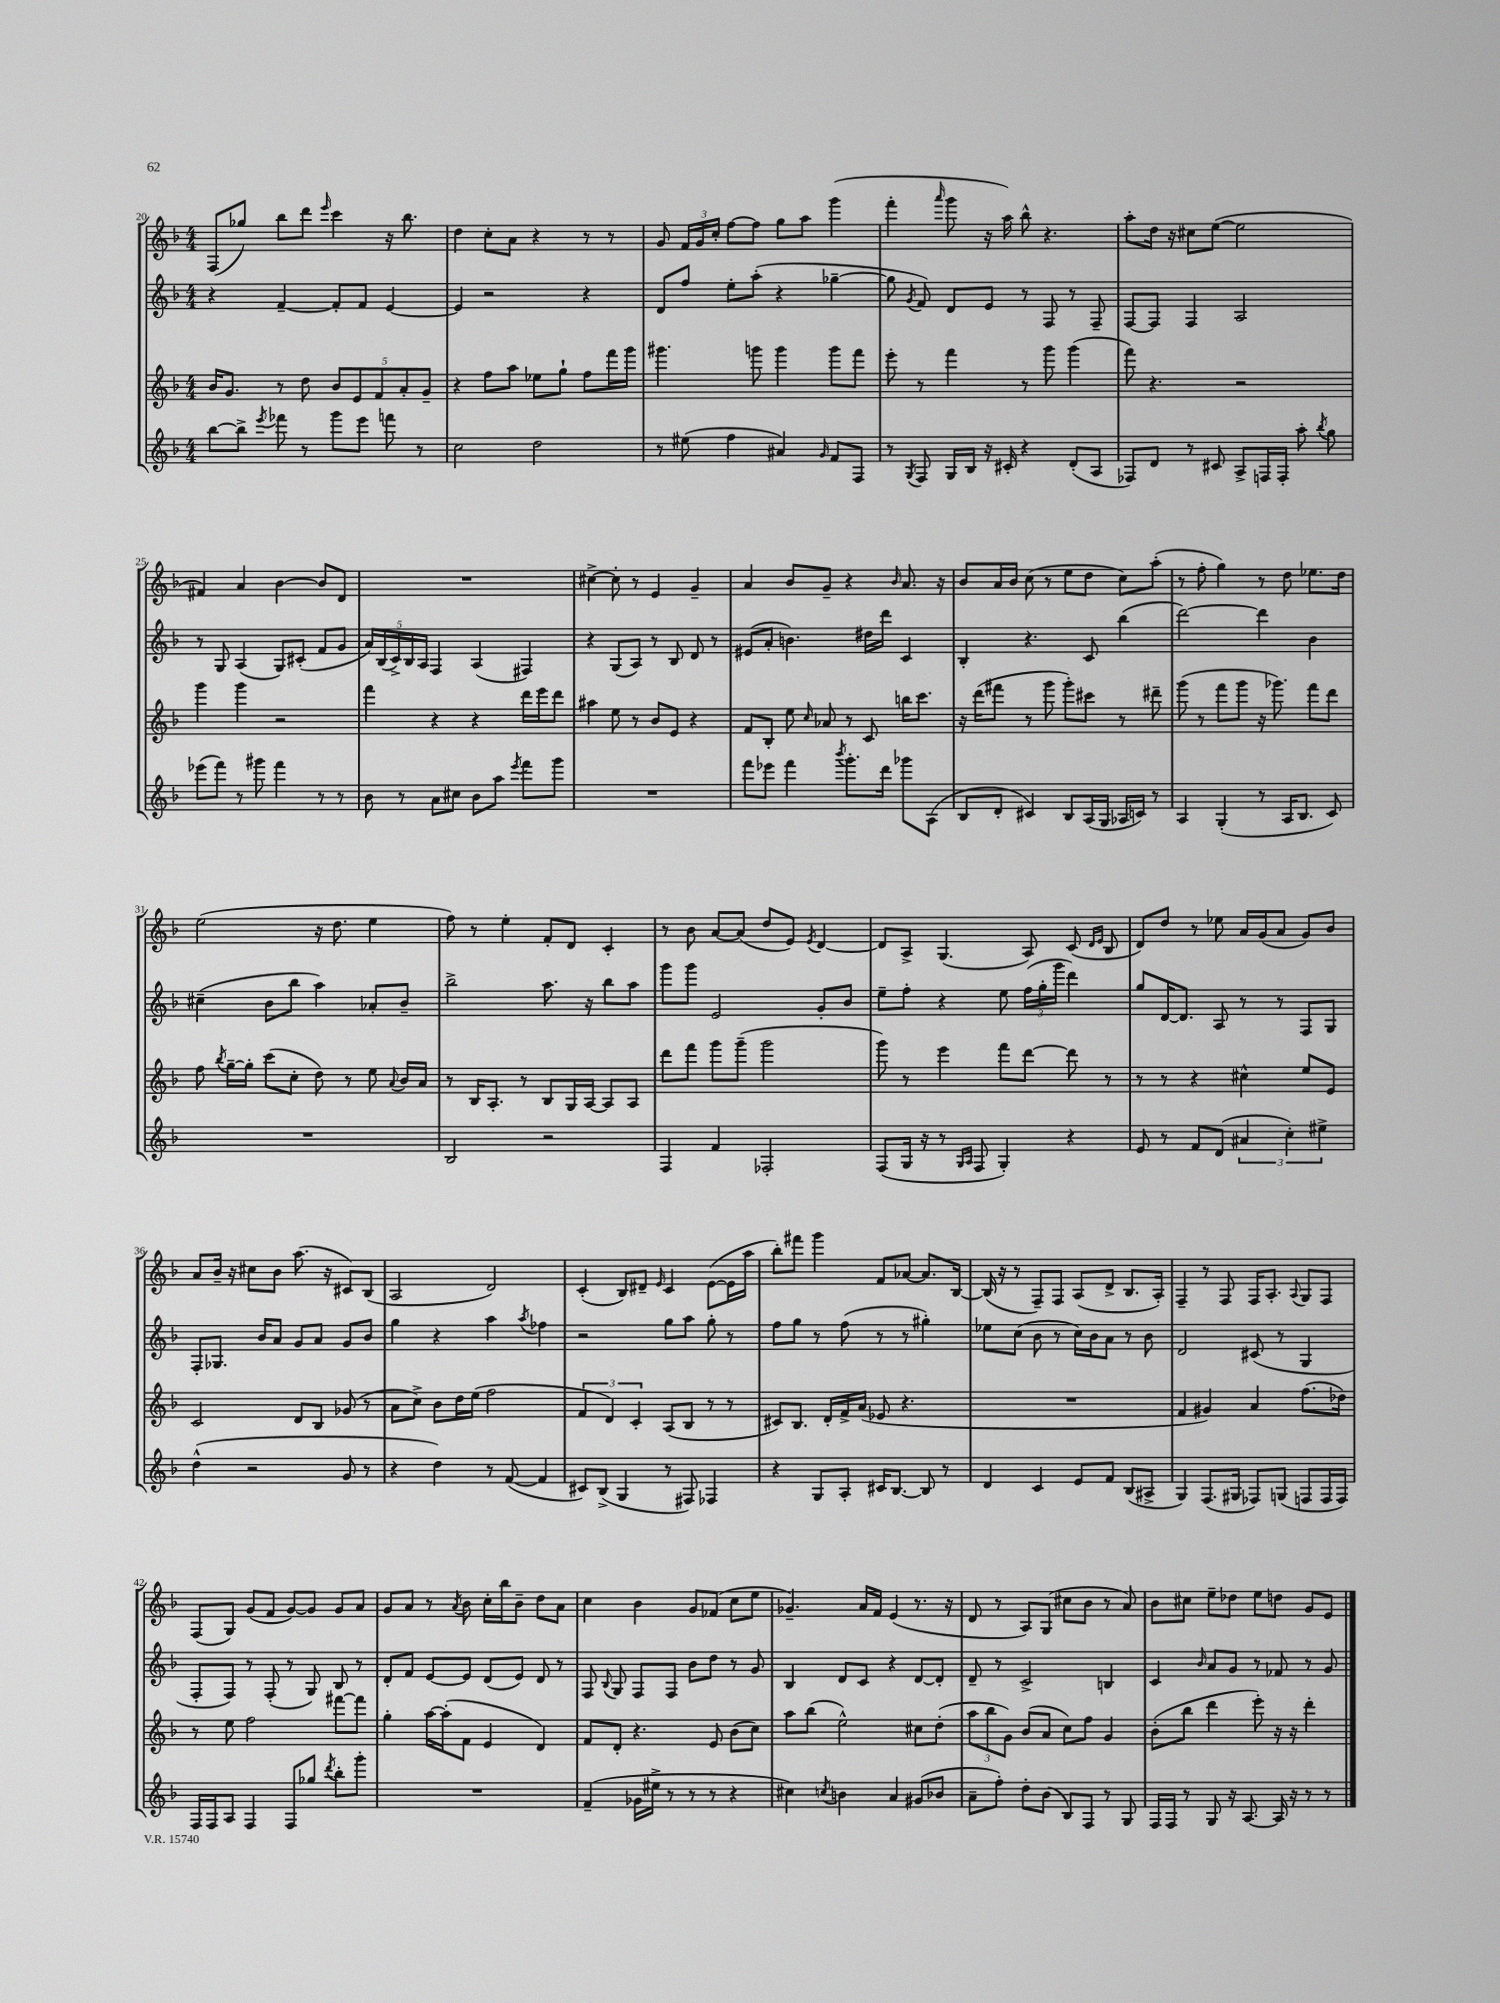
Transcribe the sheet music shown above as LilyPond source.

<<
\new StaffGroup <<
\new Staff = "s0" {
    \clef treble \key f \major \numericTimeSignature \time 4/4
    \autoBeamOff f8[( ges''8]) bes''8[ d'''8] \grace { e'''16 } c'''4 r16 bes''8. |
    d''4 c''8[-. a'8] r4 r8 r8 |
    g'8 \tuplet 3/2 { f'16[ g'16 c''16]-. } f''8[~ f''8] g''8[ a''8] g'''4( |
    f'''4-. \grace { a'''16 } g'''8 r16 a''16) bes''8-^ r4. |
    a''8[-. d''16] r16 cis''8[ e''8]~( e''2 |
    fis'4) a'4 bes'4~ bes'8[ d'8] |
    R1 |
    cis''4~-> cis''8-. r8 e'4 g'4-- |
    a'4 bes'8[ g'8]-- r4 \grace { bes'16 } a'8. r16 |
    bes'8[ a'16 bes'16] c''8( r8 e''8[ d''8] c''8[) a''8]-.( |
    r8 f''8-. g''4) r8 d''8 ees''8.[ d''16] |
    e''2( r16 d''8. e''4 |
    f''8) r8 e''4-. f'8[-. d'8] c'4-. |
    r8 bes'8 a'8[~ a'8]( d''8[ e'8]) \acciaccatura { e'8 } d'4~ |
    d'8[ a8]-> g4.( a8) c'8( \grace { d'16[ e'16] } bes8 |
    d'8[) d''8] r8 ees''8 a'16[ g'16( a'8] g'8[) bes'8] |
    a'8[ bes'16]-- r16 cis''8[ bes'8] a''8.( r16 cis'8[) bes8]( |
    a2 d'2) |
    c'4-.( bes8[) dis'8]-- \grace { e'16 } c'4 e'8[~( e'16 a''16] |
    bes''8[-.) fis'''8] g'''4 f'8[ aes'8]~ aes'8.[ bes16]~ |
    bes16( r16 r8 f8[--) f8] a8[( d'8]-> bes8.[ a16]-.) |
    f4-- r8 f8 f16[ a8.]-. \appoggiatura { a8 } g8[ f8] |
    f8[( g8]) g'8[( f'8] g'8[~) g'8] g'8[ a'8] |
    g'8[ a'8] r8 \acciaccatura { a'8 } bes'8 c''16[-. bes''16 bes'8]-- d''8[ a'8] |
    c''4 bes'4 g'8[ fes'8]( c''8[ e''8] |
    ges'4.--) a'16[ f'16] e'4( r8. r16 |
    d'8 r8 a8[) g8]( cis''8[ bes'8] r8 a'8) |
    bes'8[ cis''8] e''8[-- des''8] e''8[ d''8] g'8[ e'8] \bar "|." |
}
\new Staff = "s1" {
    \clef treble \key f \major \numericTimeSignature \time 4/4
    \autoBeamOff r4 f'4~-- f'8[-. f'8] e'4~ |
    e'4 r2 r4 |
    d'8[ f''8] e''8[-. a''8]-.( r4 ges''4~-- |
    ges''8 \acciaccatura { g'8 } f'8) d'8[ e'8] r8 f8 r8 f8-- |
    f8[~ f8] f4 a2 |
    r8 g8 a4( g8[) cis'8]-.( f'8[ g'8] |
    \tuplet 5/4 { a'16[) bes16( c'16->) bes16 a16] } f4 a4( fis4) |
    r4 g8[( a8]) r8 bes8 d'8 r8 |
    eis'8[( a'8]-. b'4.) dis''16[ d'''16] c'4 |
    bes4-. r4. c'8 bes''4( |
    d'''2~) d'''4 bes'4 |
    cis''4--( bes'8[ bes''8] a''4) aes'8[-. bes'8]-- |
    bes''2-> a''8. r16 bes''8[ a''8] |
    g'''8[ g'''8] e'2 g'8[-. bes'8] |
    e''8[-- f''8]-. r4 e''8 \tuplet 3/2 { f''16[( g''16-. g'''16] } d'''4) |
    g''8[ d'16~ d'8.] a8 r8 r8 f8[ g8] |
    f8[-. ges8.] bes'16[ a'8] g'8[ a'8] g'8[ bes'8] |
    g''4 r4 a''4 \acciaccatura { a''8 } fes''4 |
    r2 g''8[ a''8] g''8-. r8 |
    f''8[ g''8] r8 f''8( r8 r8 gis''4-.) |
    ees''8[ c''8]( bes'8 r8 c''16[) bes'16 a'8] r8 bes'8 |
    d'2 cis'8( r8 g4 |
    f8[-. f8]) r8 f8-.( r8 g8) bes8 r8 |
    d'8[-. f'8] e'8[~ e'8] d'8[( e'8]) d'8 r8 |
    f8 \appoggiatura { bes8 } g8 f8[ f8] bes'8[ d''8] r8 g'8 |
    bes4 d'8[ c'8] r4 d'8[~ d'8]-. |
    d'8-- r8 c'2-> b4 |
    c'4 \grace { bes'16 } a'8[ g'8] r8 fes'8 r8 g'8 \bar "|." |
}
\new Staff = "s2" {
    \clef treble \key f \major \numericTimeSignature \time 4/4
    \autoBeamOff bes'16[ g'8.] r8 d''8 \tuplet 5/4 { bes'8[ e'8 f'8 a'8-. g'8]-- } |
    r4 f''8[ a''8] ees''8[ g''8]-! f''8[ f'''16 g'''16] |
    gis'''4. g'''8 g'''4 g'''8[ f'''8] |
    e'''8-. r8 f'''4 r8 g'''8 g'''4( |
    f'''8) r4. r2 |
    g'''4 g'''4 r2 |
    f'''4 r4 r4 d'''16[ e'''16 d'''8] |
    ais''4 e''8 r8 bes'8[ e'8] r4 |
    f'8[ bes8]-. e''8 \grace { c''16 } aes'8 r8 c'8 b''16[ c'''8.] |
    r16 d'''16[( fis'''8] r8 g'''8 g'''8[-.) cis'''8] r8 dis'''8-- |
    g'''8( r8 f'''8[ g'''8] r16 ges'''8.) f'''8[ d'''8] |
    f''8 \acciaccatura { bes''8 } g''16[~-- g''16]-. c'''8[( c''8]-. d''8) r8 e''8 \appoggiatura { a'8 } bes'16[ a'16] |
    r8 bes16[ a8.]-. r8 bes8[ g16 a16]~ a8[ a8] |
    d'''8[ f'''8] g'''8[ g'''8]--( g'''2 |
    g'''8) r8 e'''4 f'''8[ d'''8]~ d'''8 r8 |
    r8 r8 r4 cis''4-^ e''8[ e'8] |
    c'2 d'8[ bes8] ges'8( r8 |
    a'8[ c''8]->) bes'8[ d''16 e''16]( f''2 |
    \tuplet 3/2 { f'4 d'4) c'4-. } a8[( bes8] r8 r8 |
    cis'8[) bes8.] d'16[-. f'16-> a'16]( ees'8 r4. |
    R1 |
    f'4 gis'4) a'4 f''8.[( des''16]) |
    r8 e''8 f''2 fis'''8[~ fis'''8] |
    g''4-. a''16[~ a''16-.( f'8] e'4 d'4) |
    f'8[ d'8]-. r4. e'8 bes'8[( c''8]) |
    a''8[ bes''8]( e''2-^) cis''8[ d''8]-.( |
    \tuplet 3/2 { a''8[ bes''8 g'8]) } bes'8[( a'8] c''8[) f''8] g'4 |
    bes'8[-.( bes''8] d'''4 e'''8-.) r16 r16 d'''4-. \bar "|." |
}
\new Staff = "s3" {
    \clef treble \key f \major \numericTimeSignature \time 4/4
    \autoBeamOff bes''8[~ bes''8]-> \acciaccatura { e'''8 } fes'''8 r8 g'''8[ e'''8] f'''8 r8 |
    c''2 d''2 |
    r8 eis''8( f''4 ais'4) \grace { g'16 } f'8[ f8] |
    r8 \acciaccatura { g8 } f8 g16[ bes16] r16 cis'16-. r4 d'8[-.( a8] |
    fes8[) d'8] r8 cis'8 a8[-> f16 f16]-. a''8-. \acciaccatura { bes''8 } g''8 |
    ees'''8[( f'''8]) r8 gis'''8 f'''4 r8 r8 |
    bes'8 r8 a'8[ cis''8] bes'8[ a''8] \acciaccatura { e'''8 } f'''8[ g'''8] |
    R1 |
    f'''8[ ees'''8] f'''4 \acciaccatura { bes'''8 } g'''8.[-. d'''16] ges'''8[ a8]( |
    bes8[ d'8]-. cis'4) bes8[ a16( g16] aes16[ c'16]) r8 |
    a4 g4-.( r8 a16[ bes8.] c'8) |
    R1 |
    bes2 r2 |
    f4 f'4 fes2-. |
    f8[( g16] r16 r8 \grace { g16[ a16] } f8 g4-.) r4 |
    e'8 r8 f'8[ d'8]( \tuplet 3/2 { ais'4 c''4-.) eis''4-> } |
    d''4-^( r2 g'8 r8 |
    r4 d''4) r8 f'8~( f'4 |
    cis'8[) bes8]->( g4 r8 fis8) fes4 |
    r4 g8[ a8]-. cis'16[ bes8.]~ bes8 r8 |
    d'4 c'4 e'8[ f'8] bes8[( ais8]-> |
    g4) f8.[( gis16] fes8[) g8]( f8[ f16 f16]) |
    f16[ f16 a8] f4 f8[ ges''8] \acciaccatura { d'''8 } bes''8[-. g'''8]-. |
    R1 |
    f'4--( ges'16[ eis''16]-> r8 r8 r8 r4 |
    cis''4) \acciaccatura { c''8 } b'4 a'4 gis'8[( bes'8] |
    a'8[-- f''8]-.) d''8[-. bes'8]( bes8[) f8] r8 g8 |
    f16[ f16] r8 g8 r16 a8.~ a16 r16 r8 r8 \bar "|." |
}
>>
>>
\layout { \context { \Score currentBarNumber = #20 } }
